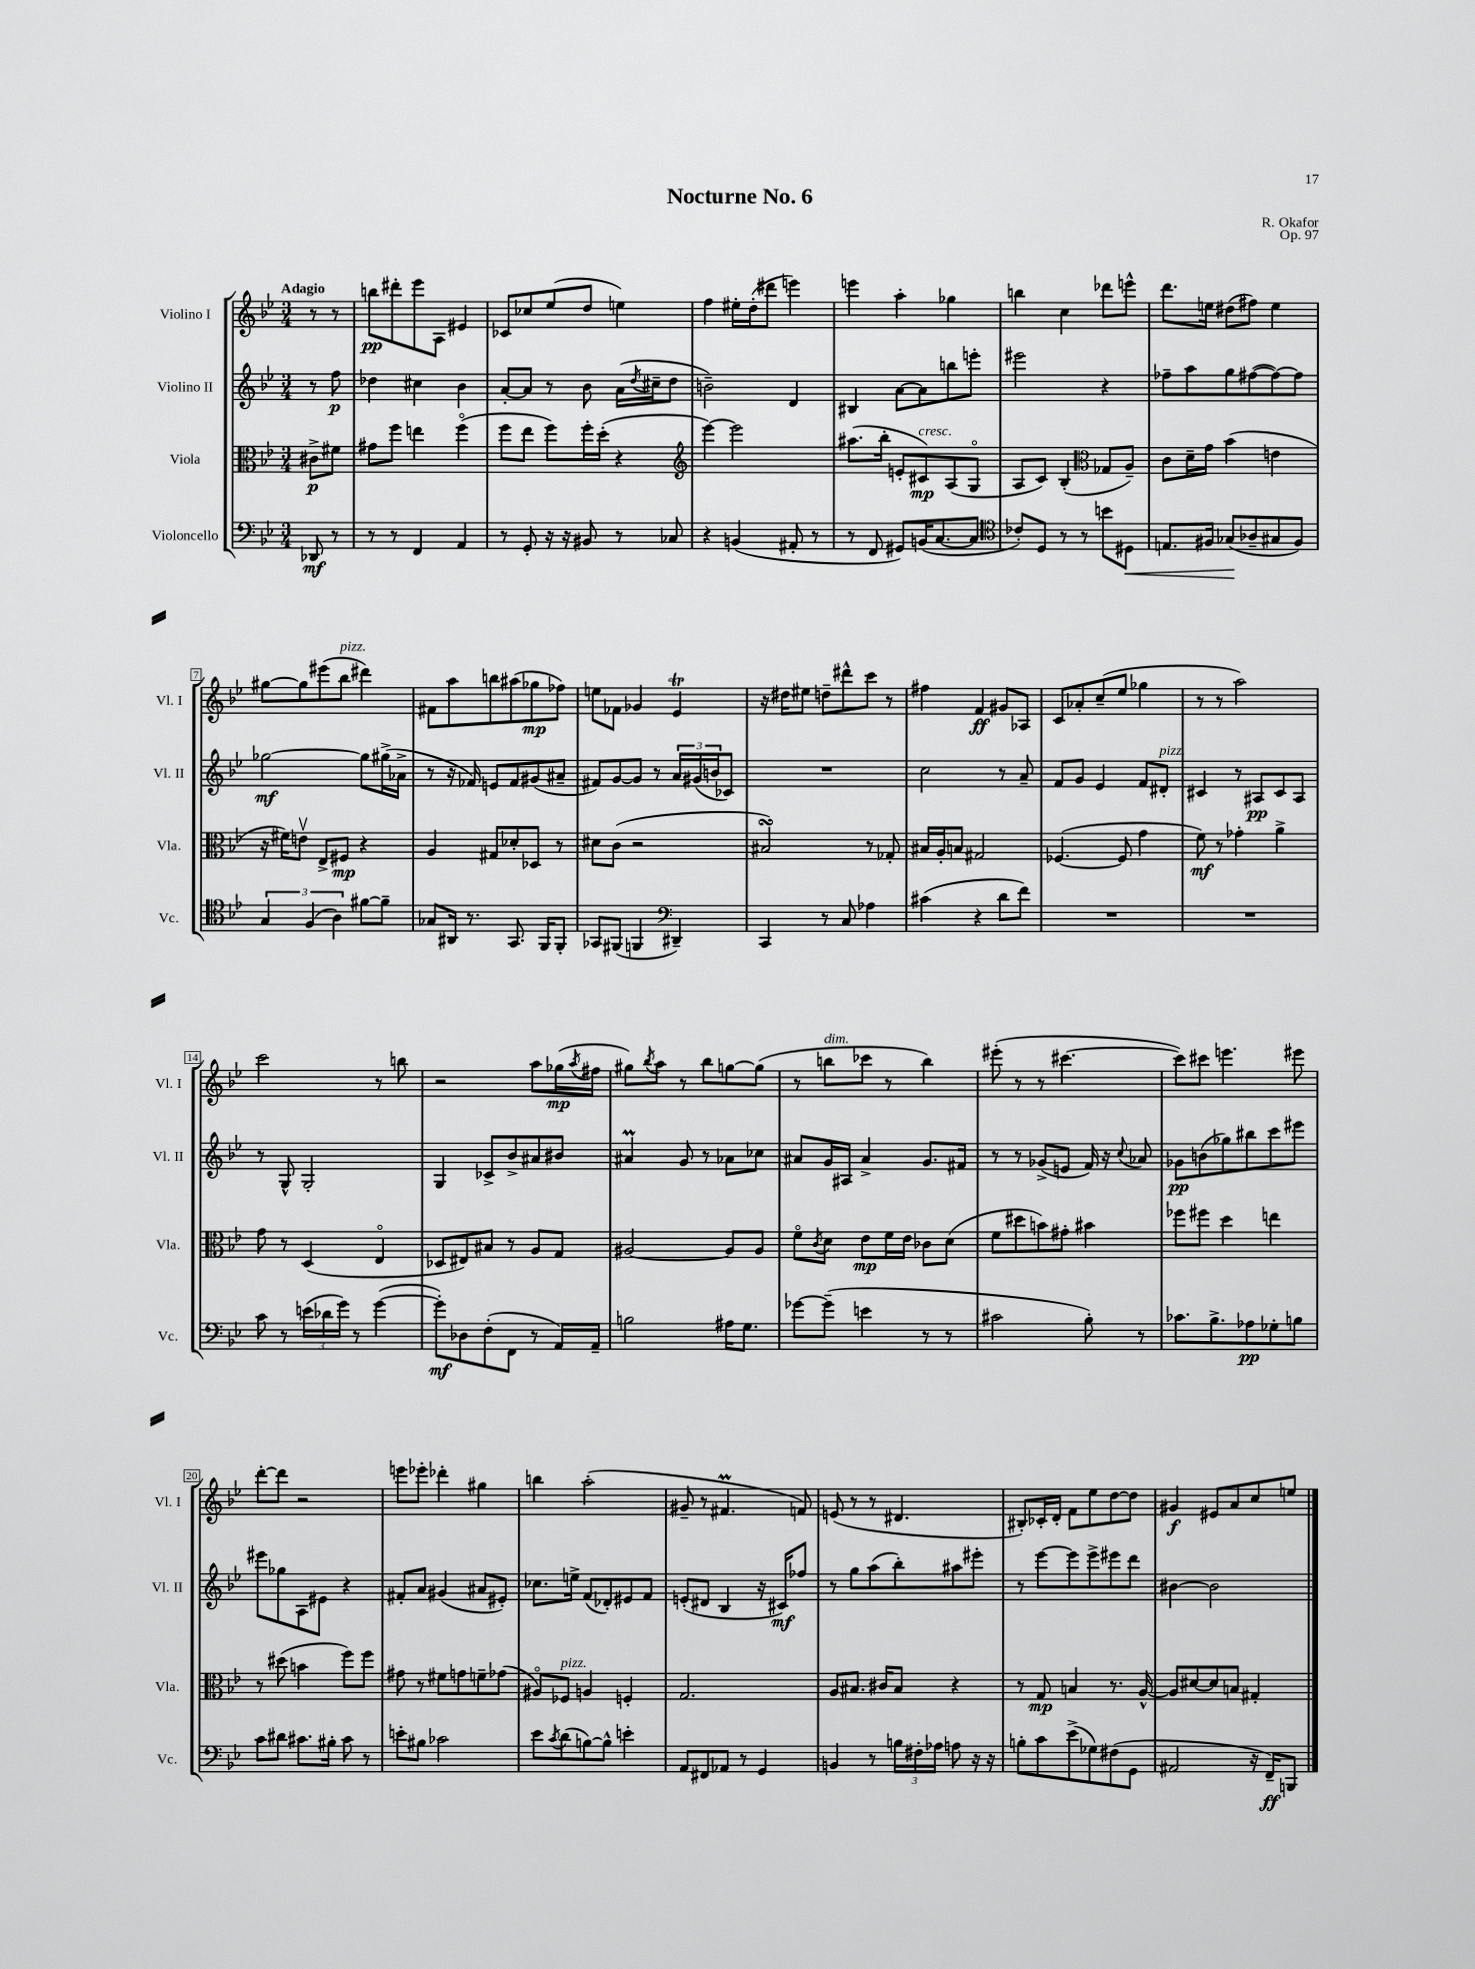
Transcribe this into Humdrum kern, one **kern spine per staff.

**kern	**kern	**kern	**kern
*staff4	*staff3	*staff2	*staff1
*clefF4	*clefC3	*clefG2	*clefG2
*k[b-e-]	*k[b-e-]	*k[b-e-]	*k[b-e-]
*M3/4	*M3/4	*M3/4	*M3/4
8DD-/	8c#^\L	8r	8r
8r	8f#\J	8ff\	8r
=	=	=	=
8r	8g#\L	4dd-\	8bb\L
8r	8ff\J	.	8ddd#'\
4FF/	4ee\	4cc#\	8eee-\
.	.	.	8A\J
4AA/	(4ffo\	4b-\	4e#/
=	=	=	=
8r	8ff\L	[8a'/L	8c-/L
8GG'/	8ee-\J	8a/]J	8cc-/
16r	8ff\L)	8r	(8ee-/
16r	.	.	.
8BB#/	16ff'\L	8b-\	8dd/J
.	(16dd'\JJ	.	.
8r	4r	(16a\LL	4ee\)
.	.	8qdd/	.
.	.	16cc#~\J	.
8C-/	.	8dd\J	.
=	=	=	=
*	*clefG2	*	*
4r	[4eee-\)	2b~\)	4ff\
(4BB/	2eee-\]	.	16ee#'\LL
.	.	.	(16dd'\J
.	.	.	8ddd#\J
8AA#'/	.	4d/	4eee\)
8r	.	.	.
=	=	=	=
8r	(8.aa#\L	4B#/	4eee\
8FF/	.	.	.
.	16bb-'\Jk	.	.
8GG#/L)	8e'/L	[8a\L	4aa'\
(16BB/K	8c#/)	8a\]	.
[8.C/	.	.	.
.	(8A/	8bb\	4gg-\
8C/]J	8Go/J	8eee'\J	.
=	=	=	=
*clefC4	*	*	*
8c-'/L)	8A/L	2eee#\	4bb\
8D/J	8c/J)	.	.
8r	(4B-'/	.	4cc\
8r	.	.	.
*	*clefC3	*	*
8b\L	8G-/L	4r	8ddd-\L
8D#\J	8A~/J)	.	8eee^^\J
=	=	=	=
8.E/L	8c\L	8ff-~\L	8.ddd\L
.	16d~\L	8aa\	.
16F#/Jk	16g\JJ	.	16ee\Jk
(8G-/L	(4b-\	8gg\	(8dd#\L
8A-~/	.	([8ff#\	8ff#\J)
8G#/	4e\	8ff#\_)	4ee\
8F#/J)	.	8ff#\]J	.
=	=	=	=
6G/	16r	[2gg-\	[8gg#\L
.	16f#\LK)	.	.
.	8ev\J	.	8gg#\]
(6F/	.	.	.
.	8E-^/L	.	(8eee#\
6A\)	.	.	.
.	8F#/J	.	8bb-\J
[8f#\L	4r	8gg-\]L	4ddd#\)
8f#~\]J	.	(16gg#^\L	.
.	.	16a-^\JJ	.
=	=	=	=
8G-/L	4A/	8r	8f#\L
16AA#/Jk	.	16r	8aa\
8.r	.	16f-/)	.
.	8G#/L	8e/L	8bb\
8.GG/	8d-'/	8f-/	(8aa#\
.	8D-/J	(8g#/	8gg-\
16FF/LK	.	.	.
8FF'/J	8r	8a#~/J	8ff-\J)
=	=	=	=
8GG-/L	8d#\L	8f#/L)	8ee\L
(8FF#/J	(8c\J	[8g/	8f-\J
4FF/	2r	8g/]J	4g-/
.	.	8r	.
*clefF4	*	*	*
4DD#~/)	.	24a/LL	4e-/
.	.	(24g#/	.
.	.	24b/J	.
.	.	8c-/J)	.
=	=	=	=
4CC/	2B#/)	2.r	16r
.	.	.	16dd#\LK
.	.	.	8ee#\J
8r	.	.	8dd~\L
8C/	.	.	8ddd#^^\
4A-\	8r	.	8ccc\J
.	8G-'/	.	8r
=	=	=	=
(4c#\	16B#/LL	2cc\	4ff#\
.	16A'/J	.	.
.	8B/J	.	.
4r	2G#/	.	4f/
8d\L	.	8r	8g#/L
8f\J)	.	8a~/	8A-/J
=	=	=	=
2.r	([4.F-/	8f/L	8c/L
.	.	8g/J	8a-'/
.	.	4e-/	(8cc~/
.	8F-/]	.	8ee-/J
.	4g\	8f/L	4gg-\
.	.	8d#'/J	.
=	=	=	=
2.r	8f\)	4c#/	8r
.	8r	.	8r
.	4g-'\	8r	2aa\)
.	.	8A#/L	.
.	4a^\	8c#/	.
.	.	8A#/J	.
=	=	=	=
8c\	8g\	8r	2ccc\
8r	8r	8G^^/	.
(24e\LL	(4D/	2G'/	.
24d-\	.	.	.
24g\JJ)	.	.	.
8r	.	.	.
([4g\	4E-o/	.	8r
.	.	.	8bb\
=	=	=	=
8g'\]L)	8D-/L	4G/	2r
8D-\	8E#/)	.	.
(8F'\	8B#/J	8c-^/L	.
8FF\J	8r	8b-^/	.
8r	8A/L	8a#/	8aa\L
16AA/LL)	8G/J	8b#/J	(16gg-\L
.	.	.	8qaa/
16AA~/JJ	.	.	16ff#\JJ
=	=	=	=
2B\	[2A#/	4a#/	8gg#\L)
.	.	.	8qbb-/
.	.	.	8aa\J
.	.	8g/	8r
.	.	8r	8bb-\L
16A#\LK	8A#/]L	8a-\L	[8gg\
8.G\J	.	.	.
.	8A#/J	8cc-\J	(8gg\]J
=	=	=	=
[8g-\L	8fo\L	8a#/L	8r
.	8qc/	.	.
(8g-~\]J	8d\J	16g/L	8bb\L
.	.	16A#/JJ	.
4e\	8e-\L	4a#^/	8ccc-\J
.	16f\L	.	8r
.	16e-\JJ	.	.
8r	8c-\L	8.g/L	4bb\)
8r	(8d\J	.	.
.	.	16f#/Jk	.
=	=	=	=
2c#\	8f\L	8r	(8eee#'\
.	8dd#\	8r	8r
.	8b\)	(8g-^/L	8r
.	8g#'\J	8e/J	[4.ccc#\
8B-'\)	4b#\	16f/)	.
.	.	16r	.
.	.	8qqcc/	.
8r	.	8a-/	.
=	=	=	=
8.c-\L	8ff-\L	8g-\L	8ccc#\]L)
.	8ff#\J	(8b\	8ccc#\J
8.B-^\	.	.	.
.	4dd\	8gg-\)	4.eee\
8A-\	.	8bb#\	.
8G-'\	4ee\	8ccc\	.
8B\J	.	8eee#\J	8eee#\
=	=	=	=
8c\L	8r	8eee#\L	[8ddd'\L
8d#\J	(8dd#\	8gg-\	8ddd\]J
8.c#\L	4b\	8A\	2r
.	.	8e#\J	.
16B#'\Jk	.	.	.
8c#\	8ff\L)	4r	.
8r	8ff\J	.	.
=	=	=	=
8e'\L	8g#\	8f#'/L	8eee\L
8B#\J	8r	8a/J	8eee-'\J
2c-\	8f#\L	(4g#/	4ddd-'\
.	8g\	.	.
.	8f~\	8a#/L	4gg#\
.	(8g-\J	8e#'/J)	.
=	=	=	=
8e-\L	8A#o/L)	8.cc-\L	4bb\
8qc/	.	.	.
(8d\	8F-/J	.	.
.	.	16ee^\Jk	.
[8B\)	4A/	(8f/L	(2aa'\
8B^^\]J	.	8d-'/)	.
4e'\	4F'/	8e#/	.
.	.	8f/J	.
=	=	=	=
8AA/L	2.G/	(8e'/L	8g#~/
8FF#/	.	8d#/J	8r
8AA-/J	.	4B-/	4.f#/
8r	.	.	.
4GG/	.	16r	.
.	.	16c#/LK)	.
.	.	8ff-/J	8f/)
=	=	=	=
4BB/	8A/L	8r	(8e/
.	8.B#/J	8gg\L	8r
8r	.	(8aa\	8r
.	16c#/LK	.	.
24B\LL	8B#/J	8bb-'\)	4.d#/
24F#'\	.	.	.
24A-\JJ	.	.	.
8A\	4r	8aa#\	.
16r	.	8eee#'\J	.
16r	.	.	.
=	=	=	=
8B'\L	8r	8r	8B#'/L)
8c\	8G/	[8eee-\L	16c-'/L
.	.	.	16d'/JJ
(8e-^\	4B/	8eee-\]	8f\L
8G-\)	.	8eee-^\	8ee-\
(8F#\	8.r	8eee#\	[8dd\
8GG\J	.	8ddd\J	8dd\]J
.	[16A^^/	.	.
=	=	=	=
2AA#/	8A/]L	[4b#\	4g#/
.	[8d#/	.	.
.	8d#/]	2b#\]	8e#/L
.	8B/J	.	8a/
16r	4G#'/	.	8cc/
16FF~/LK)	.	.	.
8BBB/J	.	.	8ee/J
==	==	==	==
*-	*-	*-	*-
